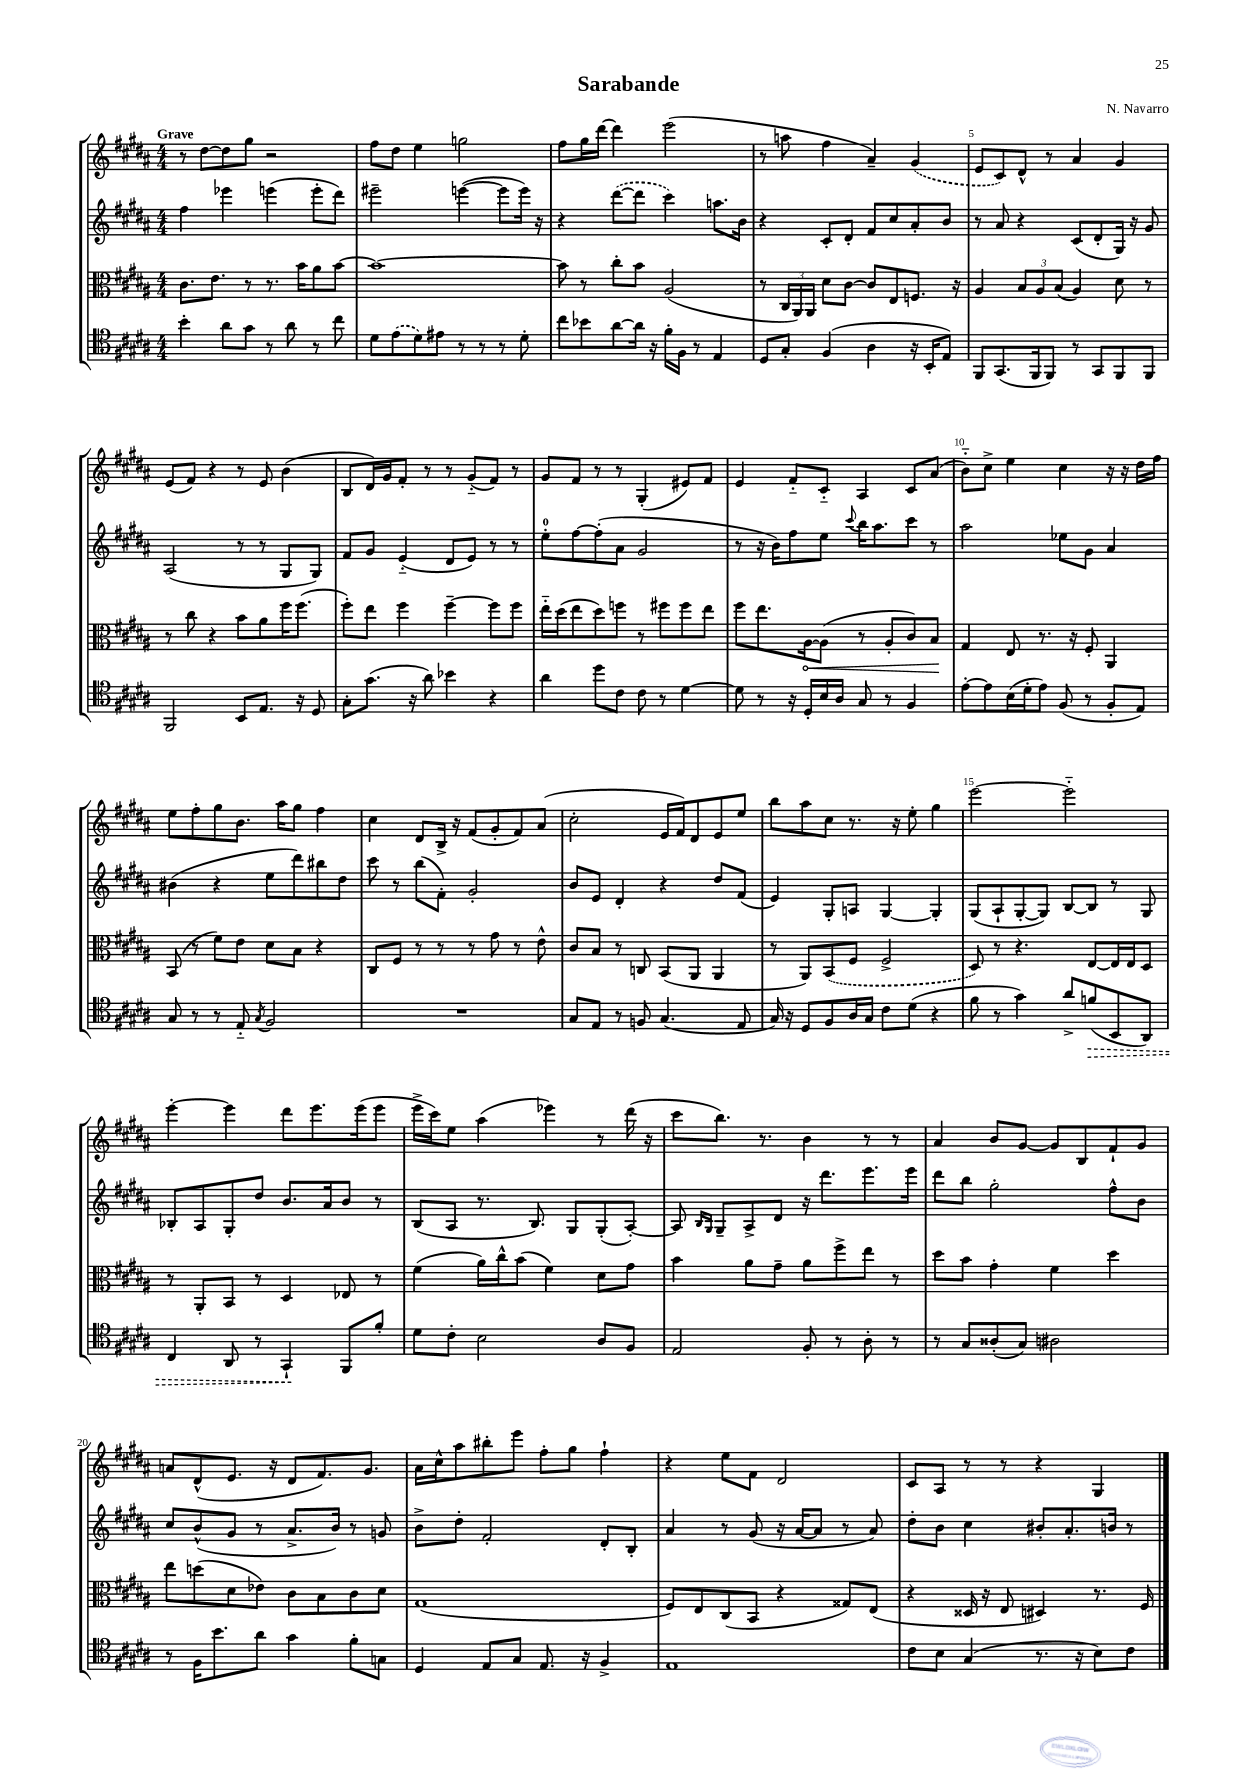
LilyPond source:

\header { title = "Sarabande" composer = "N. Navarro" }
<<
\new StaffGroup <<
\new Staff = "s0" {
    \clef treble \key b \major \numericTimeSignature \time 4/4 \tempo "Grave"
    \autoBeamOff r8 dis''8[~ dis''8 gis''8] r2 |
    fis''8[ dis''8] e''4 g''2 |
    fis''8[ gis''16 dis'''16]~ dis'''4 e'''2( |
    r8 a''8 fis''4 ais'4--) \once \slurDashed gis'4( |
    e'8[ cis'8) dis'8]-^ r8 ais'4 gis'4 |
    e'8[( fis'8]) r4 r8 e'8 b'4( |
    b8[ dis'16) gis'16 fis'8]-. r8 r8 gis'8[-_( fis'8]) r8 |
    gis'8[ fis'8] r8 r8 gis4-.( eis'8[) fis'8] |
    e'4 fis'8[-_ cis'8]-_ ais4 cis'8[ ais'8]( |
    b'8[-_) cis''8]-> e''4 cis''4 r16 r16 dis''16[ fis''16] |
    e''8[ fis''8-. gis''8 b'8.] ais''16[ gis''8] fis''4 |
    cis''4 dis'8[ b16]-> r16 fis'8[( gis'8-. fis'8) ais'8]( |
    cis''2-. e'16[ fis'16) dis'8 e'8 e''8] |
    b''8[ ais''8 cis''8] r8. r16 e''8-. gis''4 |
    e'''2~ e'''2-_ |
    e'''4~-. e'''4 dis'''8[ e'''8. e'''16( e'''8] |
    e'''16[-> cis'''16) e''8] ais''4( ees'''4) r8 dis'''16( r16 |
    cis'''8[ b''8.]) r8. b'4 r8 r8 |
    ais'4 b'8[ gis'8]~ gis'8[ b8 fis'8-! gis'8] |
    a'8[ dis'8-^( e'8.] r16 dis'8[ fis'8.) gis'8.] |
    ais'16[ cis''16-^ ais''8 bis''8-. e'''8] fis''8[-. gis''8] fis''4-! |
    r4 e''8[ fis'8] dis'2 |
    cis'8[ ais8] r8 r8 r4 gis4 \bar "|." |
}
\new Staff = "s1" {
    \clef treble \key b \major \numericTimeSignature \time 4/4
    \autoBeamOff fis''4 ees'''4 e'''4( e'''8[-. dis'''8]) |
    eis'''2-- e'''4~( e'''8[ e'''16]) r16 |
    r4 \once \slurDashed dis'''8[~( dis'''8] cis'''4) a''8.[ b'16] |
    r4 cis'8[-. dis'8]-. fis'8[ cis''8 ais'8-. b'8] |
    r8 ais'8 r4 cis'8[( dis'8-. gis16]) r16 gis'8 |
    ais2( r8 r8 gis8[ gis8]) |
    fis'8[ gis'8] e'4-_( dis'8[ e'8]) r8 r8 |
    e''8[-0-. fis''8~ fis''8-.( ais'8] gis'2 |
    r8 r16 b'16[) fis''8 e''8] \appoggiatura { cis'''8 } b''16[ ais''8. cis'''8] r8 |
    ais''2 ees''8[ gis'8] ais'4 |
    bis'4( r4 e''8[ dis'''8) bis''8 dis''8] |
    cis'''8 r8 b''8[( fis'8]-.) gis'2-. |
    b'8[ e'8] dis'4-. r4 dis''8[ fis'8]( |
    e'4) gis8[-. a8] gis4~ gis4-. |
    gis8[( ais8-! gis8~-. gis8]) b8[~ b8] r8 gis8 |
    bes8[-. ais8 gis8-. dis''8] b'8.[ ais'16 b'8] r8 |
    b8[( ais8] r8. b8.) gis8[ gis8-.( ais8]~-.) |
    ais8 \grace { b16[ gis16] } gis8[-- ais8-> dis'8] r16 dis'''8.[ e'''8. e'''16] |
    dis'''8[ b''8] gis''2-. fis''8[-^ b'8] |
    cis''8[ b'8-^( gis'8] r8 ais'8.[-> b'16]) r8 g'8 |
    b'8[-> dis''8]-. fis'2-. dis'8[-. b8]-. |
    ais'4 r8 gis'8( r16 ais'16[~ ais'8] r8 ais'8) |
    dis''8[-. b'8] cis''4 bis'8[-. ais'8.-. b'16] r8 \bar "|." |
}
\new Staff = "s2" {
    \clef alto \key b \major \numericTimeSignature \time 4/4
    \autoBeamOff cis'8.[ e'8.] r8 r8. b'16[ ais'8 b'8]~ |
    b'1~ |
    b'8 r8 cis''8[-. b'8] ais2( |
    r8 \tuplet 3/2 { cis16[ ais,16) ais,16] } dis'8[ cis'8]~ cis'8[ e8 f8.] r16 |
    ais4 \tuplet 3/2 { b8[ ais8 b8]( } ais4) dis'8 r8 |
    r8 cis''8 r4 b'8[ ais'8 fis''16 fis''8.]( |
    fis''8[-.) e''8] fis''4 fis''4~-- fis''8[ fis''8] |
    e''16[-_ dis''16( e''8 dis''8) f''8] r8 fis''8[ fis''8 e''8] |
    fis''8[ e''8. \once \override Hairpin.circled-tip = ##t ais16~\< ais8]( r8 ais8[-. cis'8) b8]\! |
    gis4 e8 r8. r16 fis8-. ais,4 |
    b,8( r8 fis'8[) e'8] dis'8[ b8] r4 |
    cis8[ fis8] r8 r8 r8 gis'8 r8 e'8-^ |
    cis'8[ b8] r8 c8 b,8[( ais,8] ais,4 |
    r8 ais,8[) \once \slurDashed b,8( fis8] fis2-> |
    dis8) r8 r4. e8[~ e16 e16 dis8] |
    r8 ais,8[-. b,8] r8 dis4 ees8 r8 |
    fis'4( ais'16[) cis''16-^ b'8]( fis'4) dis'8[ gis'8] |
    b'4 ais'8[ gis'8]-- ais'8[ fis''8-> e''8] r8 |
    dis''8[ b'8] gis'4-. fis'4 dis''4 |
    e''8[ d''8( dis'8 ees'8]) cis'8[ b8 cis'8 dis'8] |
    gis1( |
    fis8[) e8 cis8( b,8] r4 gisis8[) e8]( |
    r4 disis16 r16 e8 dis4) r8. fis16 \bar "|." |
}
\new Staff = "s3" {
    \clef tenor \key b \major \numericTimeSignature \time 4/4
    \autoBeamOff b'4-. ais'8[ gis'8] r8 ais'8 r8 cis''8 |
    dis'8[ \once \slurDashed e'8( dis'8) eis'8] r8 r8 r8 dis'8-. |
    cis''8[ bes'8 ais'8~ ais'16] r16 fis'16[-. fis16] r8 e4 |
    dis8[ gis8]-. fis4( ais4 r16 b,16[-. e8]) |
    fis,8[ gis,8.( fis,16 fis,8]) r8 gis,8[ fis,8 fis,8] |
    fis,2 b,8[ e8.] r16 dis8 |
    gis8[-. gis'8.]( r16 ais'8) bes'4 r4 |
    ais'4 dis''8[ cis'8] cis'8 r8 dis'4~ |
    dis'8 r8 r16 dis16[-. b16 ais16] gis8 r8 fis4 |
    e'8[~-. e'8 b16( dis'16-. e'8]) fis8( r8 fis8[-. e8]) |
    gis8 r8 r8 e8-_ \acciaccatura { gis8 } fis2 |
    R1 |
    gis8[ e8] r8 f8 gis4.( e8 |
    gis16) r16 dis8[ fis8 ais16 gis16] cis'8[ dis'8]( r4 |
    fis'8 r8 gis'4) ais'8[-> \once \override Hairpin.style = #'dashed-line f'8\>( b,8 ais,8]) |
    cis4 ais,8 r8 gis,4-!\! fis,8[ fis'8]-. |
    dis'8[ cis'8]-. b2 ais8[ fis8] |
    e2 fis8-. r8 ais8-. r8 |
    r8 gis8[ aisis8-.( gis8]) ais2 |
    r8 fis16[ b'8. ais'8] gis'4 fis'8[-. g8] |
    dis4 e8[ gis8] e8. r16 fis4-> |
    e1 |
    cis'8[ b8] gis4( r8. r16 b8[) cis'8] \bar "|." |
}
>>
>>
\layout { \context { \Score \override BarNumber.break-visibility = ##(#f #t #t) barNumberVisibility = #(every-nth-bar-number-visible 5) } }
